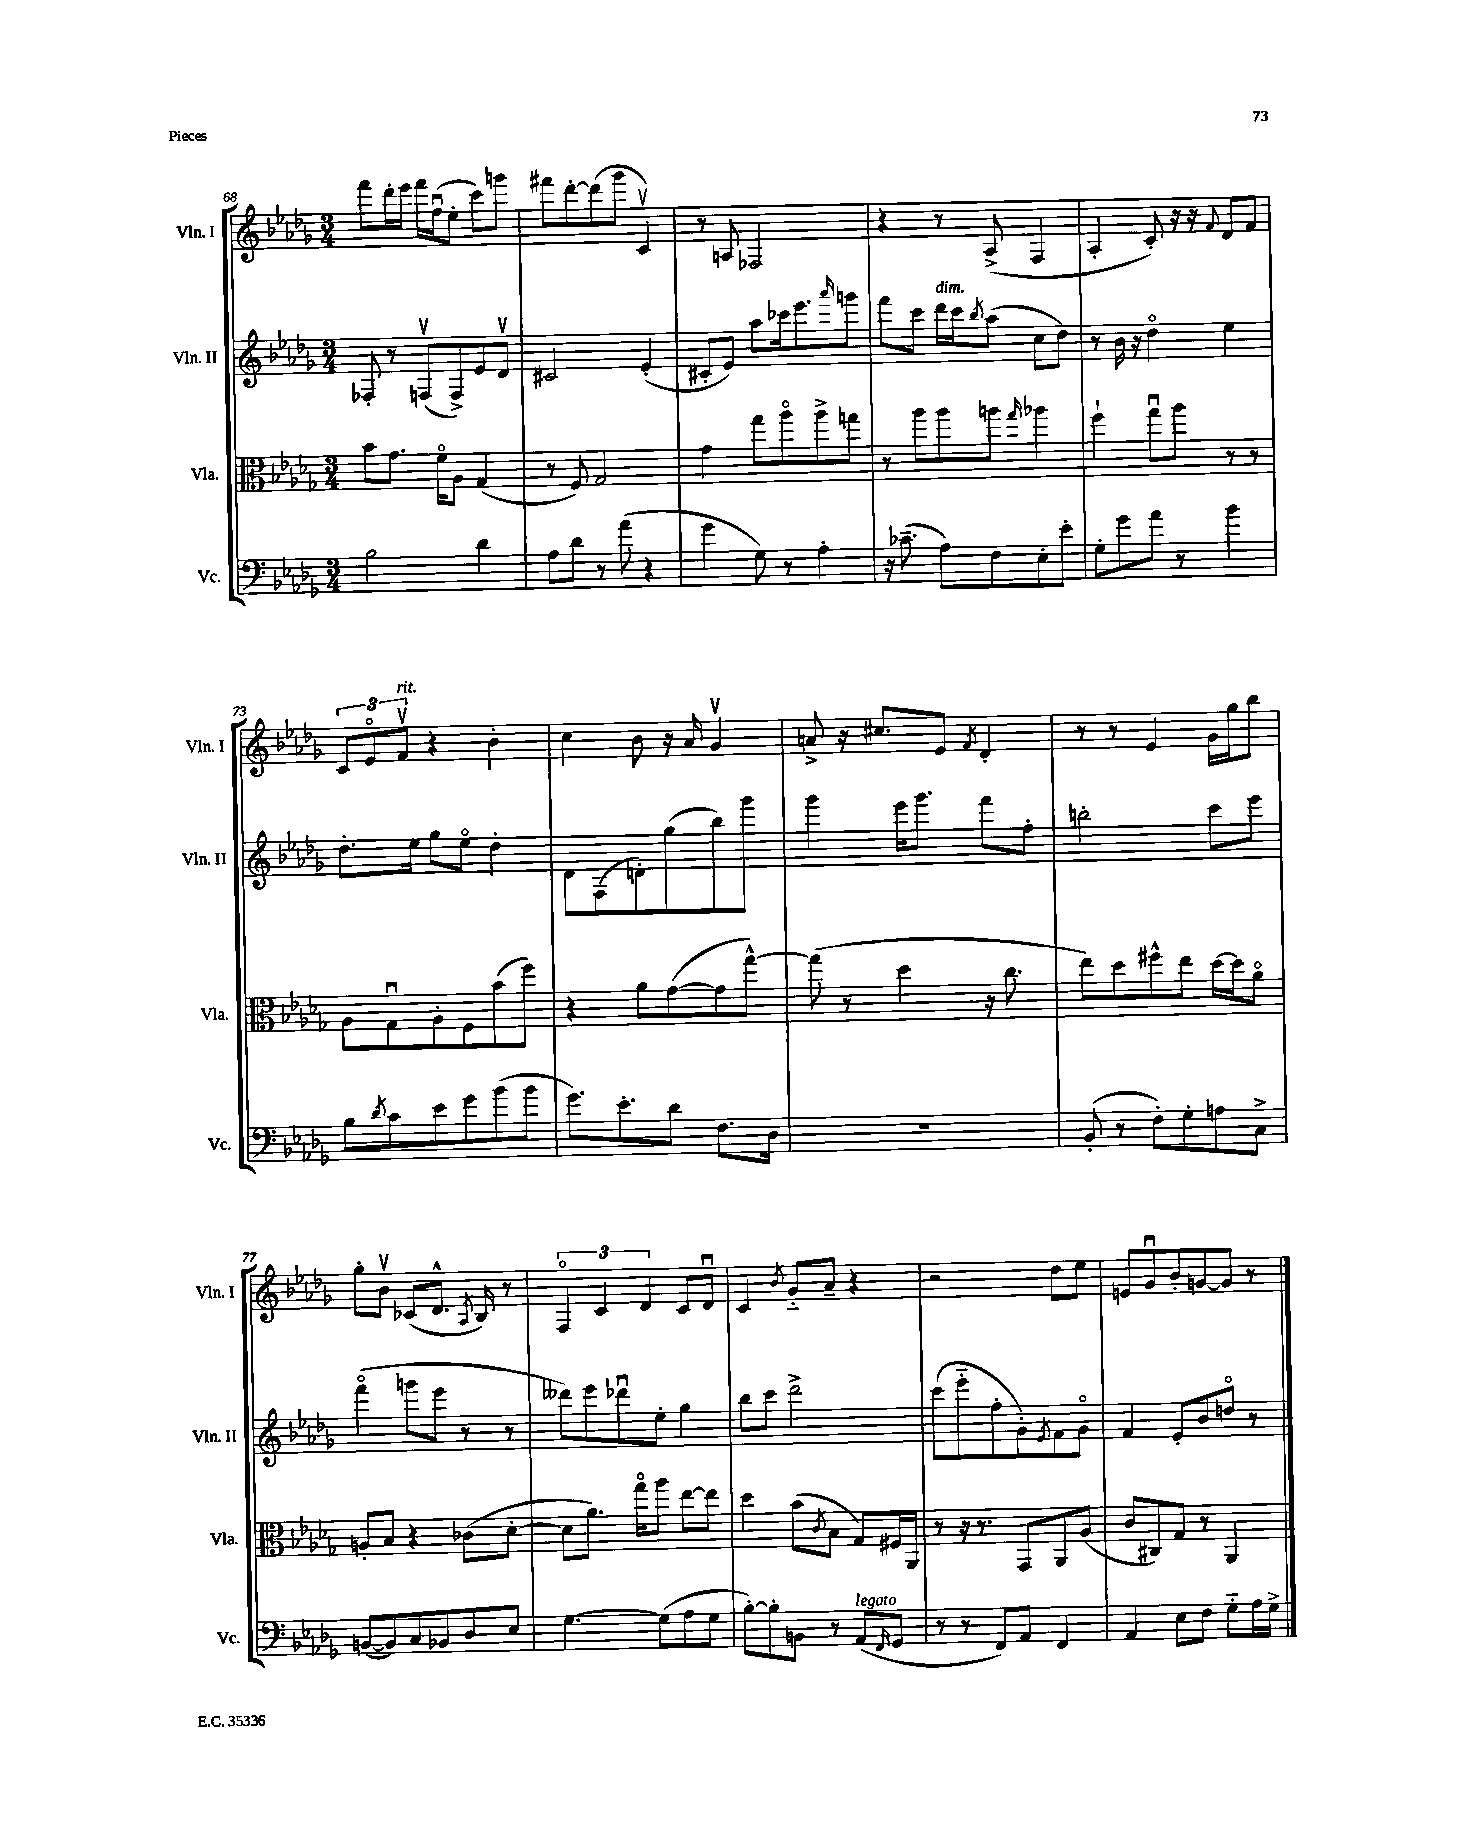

**kern	**kern	**kern	**kern
*staff4	*staff3	*staff2	*staff1
*clefF4	*clefC3	*clefG2	*clefG2
*k[b-e-a-d-g-]	*k[b-e-a-d-g-]	*k[b-e-a-d-g-]	*k[b-e-a-d-g-]
*M3/4	*M3/4	*M3/4	*M3/4
2B-\	8b-\L	8F-'/	8fff\L
.	8.g-\J	8r	16ddd-'\L
.	.	.	16eee-\JJ
.	.	(8Fv/L	16fff\LL
.	16fo\LK	.	(16ffu\J
.	8A-\J	8F^/)	8ee-'\J
4d-\	(4G-/	8e-/	8ccc\L)
.	.	8d-v/J	8ggg\J
=	=	=	=
8A-\L	8r	2c#/	8fff#\L
8d-\J	8F/)	.	[8ddd-'\
8r	2G-/	.	(8ddd-\]
(8a-\	.	.	8ggg-\J
4r	.	(4e-'/	4cv/)
=	=	=	=
4g-\	4g-\	8c#'/L	8r
.	.	8e-/J)	8A/
8G-\)	8gg-\L	8aa-\L	2F-/
8r	8aa-o\	16ccc-\k	.
.	.	8.eee-\	.
4A-'\	8aa-^\	.	.
.	.	16qqaaa-/	.
.	8gg\J	8ggg\J	.
=	=	=	=
16r	8r	8fff\L	4r
(8.c-~\	.	.	.
.	8aa-\L	8ccc\J	.
8A-\L)	8aa-\	16ddd-\LL	8r
.	.	16ccc\J	.
.	.	8qbb-/	.
8F\	8aa\J	(8aa-\J	(8A-^/
.	16qqgg-/	.	.
8E-'\	4aa-\	8cc\L	4F/
8e-'\J	.	8dd-\J)	.
=	=	=	=
8G-'\L	4ff`\	8r	4A-'/
8g-\	.	16b-\	.
.	.	16r	.
8a-\J	8gg-u\L	4dd-o\	8c'/)
8r	8aa-\J	.	16r
.	.	.	16r
.	.	.	8qqf/
4b-\	8r	4ee-\	8d-/L
.	8r	.	8f/J
=	=	=	=
8B-\L	8A-\L	8.dd-'\L	12c/L
.	.	.	12e-o/
8qd-/	.	.	.
8c\	8G-u\	.	.
.	.	.	12fv/J
.	.	16ee-\Jk	.
8e-\	8A-'\	8gg-\L	4r
8g-\	8F\	8ee-o\J	.
(8b-\	(8b-\	4dd-'\	4b-'\
8b-\J	8ff\J)	.	.
=	=	=	=
8.g-\L)	4r	8d-\L	4cc\
.	.	(8F\	.
8.e-'\	.	.	.
.	8a-\L	8d'\)	8b-\
8d-\J	([8g-\	(8gg-\	16r
.	.	.	16a-/
8.F\L	8g-\]	8bb-\)	4g-v/
.	[8gg-^^\J)	8ggg-\J	.
16D-\Jk	.	.	.
=	=	=	=
2.r	(8gg-\]	4ggg-\	8a^/
.	8r	.	16r
.	.	.	8.cc#/L
.	4dd-\	16eee-\LK	.
.	.	8.ggg-\J	.
.	.	.	8e-/J
.	.	.	8qf/
.	16r	8fff\L	4d-'/
.	8.cc\	.	.
.	.	8ff'\J	.
=	=	=	=
(8BB-'/	8ee-\L)	2bb'\	8r
8r	8dd-\	.	8r
8F'\L)	8ff#^^\	.	4e-/
8G-'\	8ee-\J	.	.
8A\	[16dd-\LL	8ccc\L	16g-\LL
.	16dd-\]J	.	16gg-\J
8C^\J	8a-o\J	8eee-\J	8bb-\J
=	=	=	=
([8BB/L	8A'/L	(4fffo\	8gg-'\L
8BB/])	8B-/J	.	8b-v\J
8C/	4r	8ggg\L	(8c-/L
8BB-/	.	8eee-\J	8.d-^^/J
8D-/	(8c-\L	8r	.
.	.	.	8qA-/
.	.	.	16B-/)
8E-/J	[8d-'\J	8r	8r
=	=	=	=
[4.G-\	8d-\]L	8ddd--\L)	6Fo/
.	8.a-\J)	8eee-\	.
.	.	.	6c/
.	.	8ddd-u\	.
.	16gg-o\LK	.	.
.	.	.	6d-/
(8G-\]L	8aa-\J	8ee-'\J	.
8A-\	[8ee-\L	4gg-\	8c/L
8G-\J	8ee-\]J	.	8d-u/J
=	=	=	=
[8B-'\L)	4dd-\	8bb-\L	4c/
8B-'\]	.	8ccc\J	.
.	.	.	8qb-/
8BB\J	(8b-\L	2ddd-^\	8g-'~/L
.	8qc/	.	.
8r	8B-\J	.	8a-~/J
(8AA-/L	8G-/L)	.	4r
16qqFF/	.	.	.
8GG-/J	16F#/L	.	.
.	16AA-/JJ	.	.
=	=	=	=
8r	8r	(8ccc\L	2r
8r	16r	8eee-'~\	.
.	8.r	.	.
8FF/L)	.	8ff'\	.
8AA-/J	8GG-/L	8g-'\)	.
.	.	8qe-/	.
4FF/	8AA-/	8f\	8dd-\L
.	(8A-/J	8g-o\J	8ee-\J
=	=	=	=
4AA-/	8c/L	4f/	8e/L
.	8C#/)	.	8g-u/
8E-\L	8G-/J	8e-'/L	8b-'/
8F\J	8r	8b-/	[8g/
8G-'~\L	4AA-/	8ddo/J	8g/]J
16A-\L	.	8r	8r
16G-^\JJ	.	.	.
==	==	==	==
*-	*-	*-	*-
